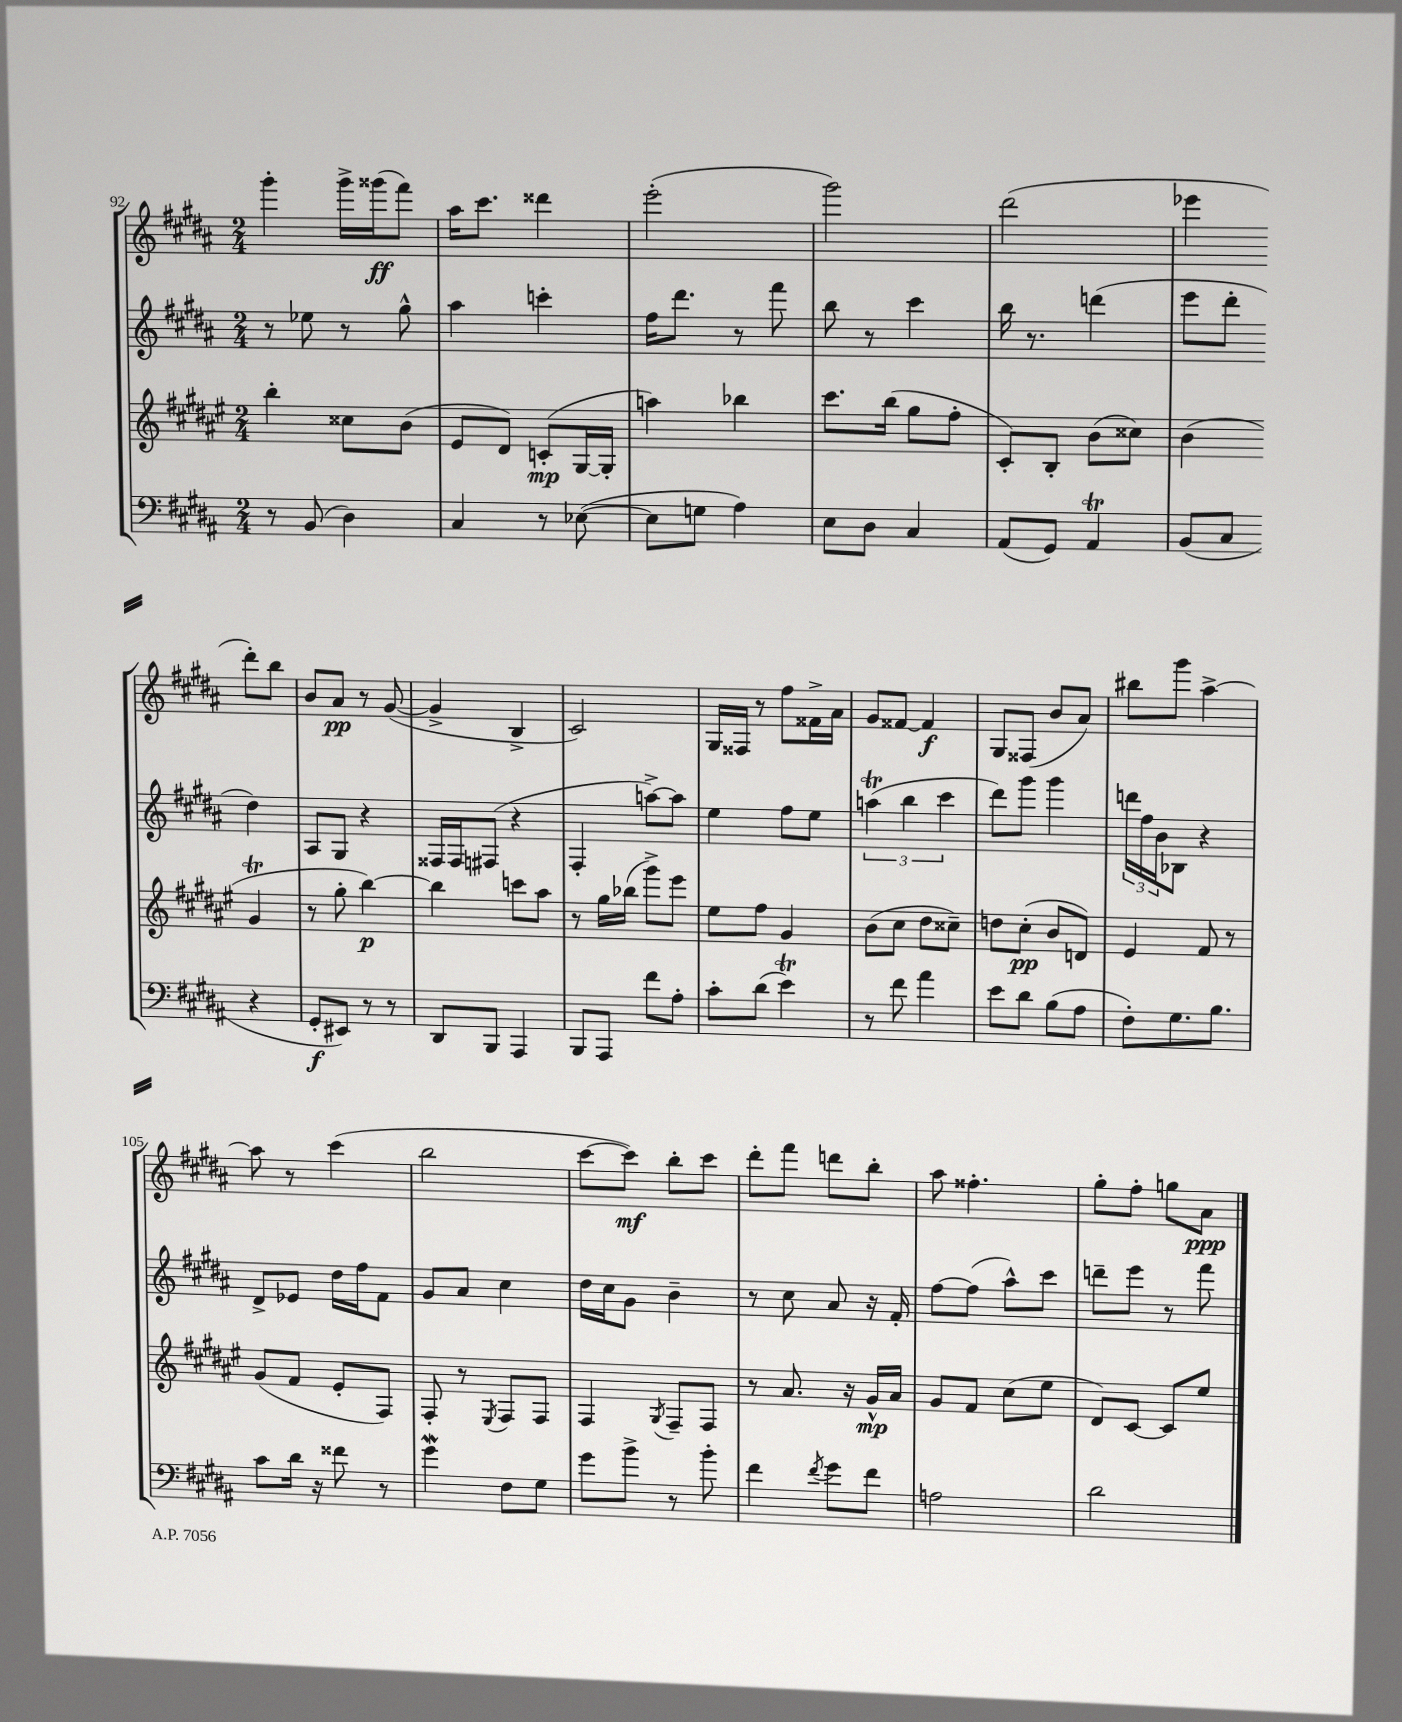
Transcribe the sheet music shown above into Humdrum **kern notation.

**kern	**kern	**kern	**kern
*staff4	*staff3	*staff2	*staff1
*clefF4	*clefG2	*clefG2	*clefG2
*k[f#c#g#d#a#]	*k[f#c#g#d#a#e#]	*k[f#c#g#d#a#]	*k[f#c#g#d#a#]
*M2/4	*M2/4	*M2/4	*M2/4
8r	4bb'	8r	4ggg#'
(8BB	.	8ee-	.
4D#)	8cc##	8r	16ggg#^
.	.	.	(16ggg##
.	(8b	8gg#^^	8fff#)
=	=	=	=
4C#	8e#	4aa#	16aa#
.	.	.	8.ccc#
.	8d#)	.	.
8r	(8c'	4ccc'	4ddd##
([8E-	[16G#	.	.
.	16G#']	.	.
=	=	=	=
8E-]	4aa)	16ff#	(2eee'
.	.	8.ddd#	.
8G	.	.	.
4A#)	4bb-	8r	.
.	.	8fff#	.
=	=	=	=
8E	8.ccc#	8bb	2ggg#)
8D#	.	8r	.
.	(16bb	.	.
4C#	8gg#	4ccc#	.
.	8ff#'	.	.
=	=	=	=
(8AA#	8c#')	16bb	(2ddd#
.	.	8.r	.
8GG#)	8B'	.	.
4AA#	(8b	(4ddd	.
.	8cc##)	.	.
=	=	=	=
(8BB	(4b	8eee	4eee-
8C#	.	8ddd#'	.
4r	4g#	4dd#)	8ddd#')
.	.	.	8bb
=	=	=	=
8GG#'	8r	8A#	8b
8EE#)	8gg#'	8G#	8a#
8r	[4bb)	4r	8r
8r	.	.	([8g#
=	=	=	=
8DD#	4bb]	16F##	4g#^]
.	.	16F##	.
8BBB	.	(8F#	.
4AAA#	8ccc	4r	4B^
.	8aa#	.	.
=	=	=	=
8BBB	8r	4F#'	2c#)
8AAA#	16gg#	.	.
.	(16bb-	.	.
8f#	8ggg#^)	[8aa^)	.
8A#'	8eee#	8aa]	.
=	=	=	=
8c#'	8ee#	4ee	16G#
.	.	.	16F##
(8d#	8ff#	.	8r
4e)	4g#	8ff#	8ff#
.	.	8ee	16f##^
.	.	.	16a#
=	=	=	=
8r	(8b	(6aa	8g#
8f#	8cc#	.	[8f##
.	.	6bb	.
4a#	8dd#	.	4f##]
.	.	6ccc#	.
.	8cc##~)	.	.
=	=	=	=
8e	8dd	8ddd#)	8G#
8d#	(8cc#'	8ggg#	(8F##
(8B	8b	4ggg#	8b
8A#	8d)	.	8a#)
=	=	=	=
8F#')	4e#	24ddd	8bb#
.	.	24ff#	.
.	.	24b	.
8.G#	.	8B-	8ggg#
.	8f#	4r	[4aa#^
8.B	.	.	.
.	8r	.	.
=	=	=	=
8c#	(8g#	8d#^	8aa#]
16d#	8f#	8e-	8r
16r	.	.	.
8f##	8e#'	16dd#	(4ccc#
.	.	16ff#	.
8r	8F#)	8f#	.
=	=	=	=
4g#	8F#'	8g#	2bb
.	8r	8a#	.
.	8qE#	.	.
8F#	8F#	4cc#	.
8G#	8F#	.	.
=	=	=	=
8g#	4F#	16dd#	[8ccc#
.	.	16cc#	.
8b^	.	8g#	8ccc#])
.	8qG#	.	.
8r	8F#~	4b~	8bb'
8b'	8F#	.	8ccc#
=	=	=	=
4f#	8r	8r	8ddd#'
.	8.a#	8cc#	8fff#
8qf#	.	.	.
8g#	.	8a#	8ddd
.	16r	.	.
8f#	16g#^^	16r	8bb'
.	16a#	16f#'	.
=	=	=	=
2A	8g#	[8ff#	8aa#
.	8f#	(8ff#]	4.ff##'
.	(8cc#	8aa#^^)	.
.	8ee#	8ccc#	.
=	=	=	=
2d#	8d#)	8ddd~	8gg#'
.	[8c#	8eee	8ff#'
.	8c#]	8r	8gg
.	8ee#	8fff#	8a#
==	==	==	==
*-	*-	*-	*-
